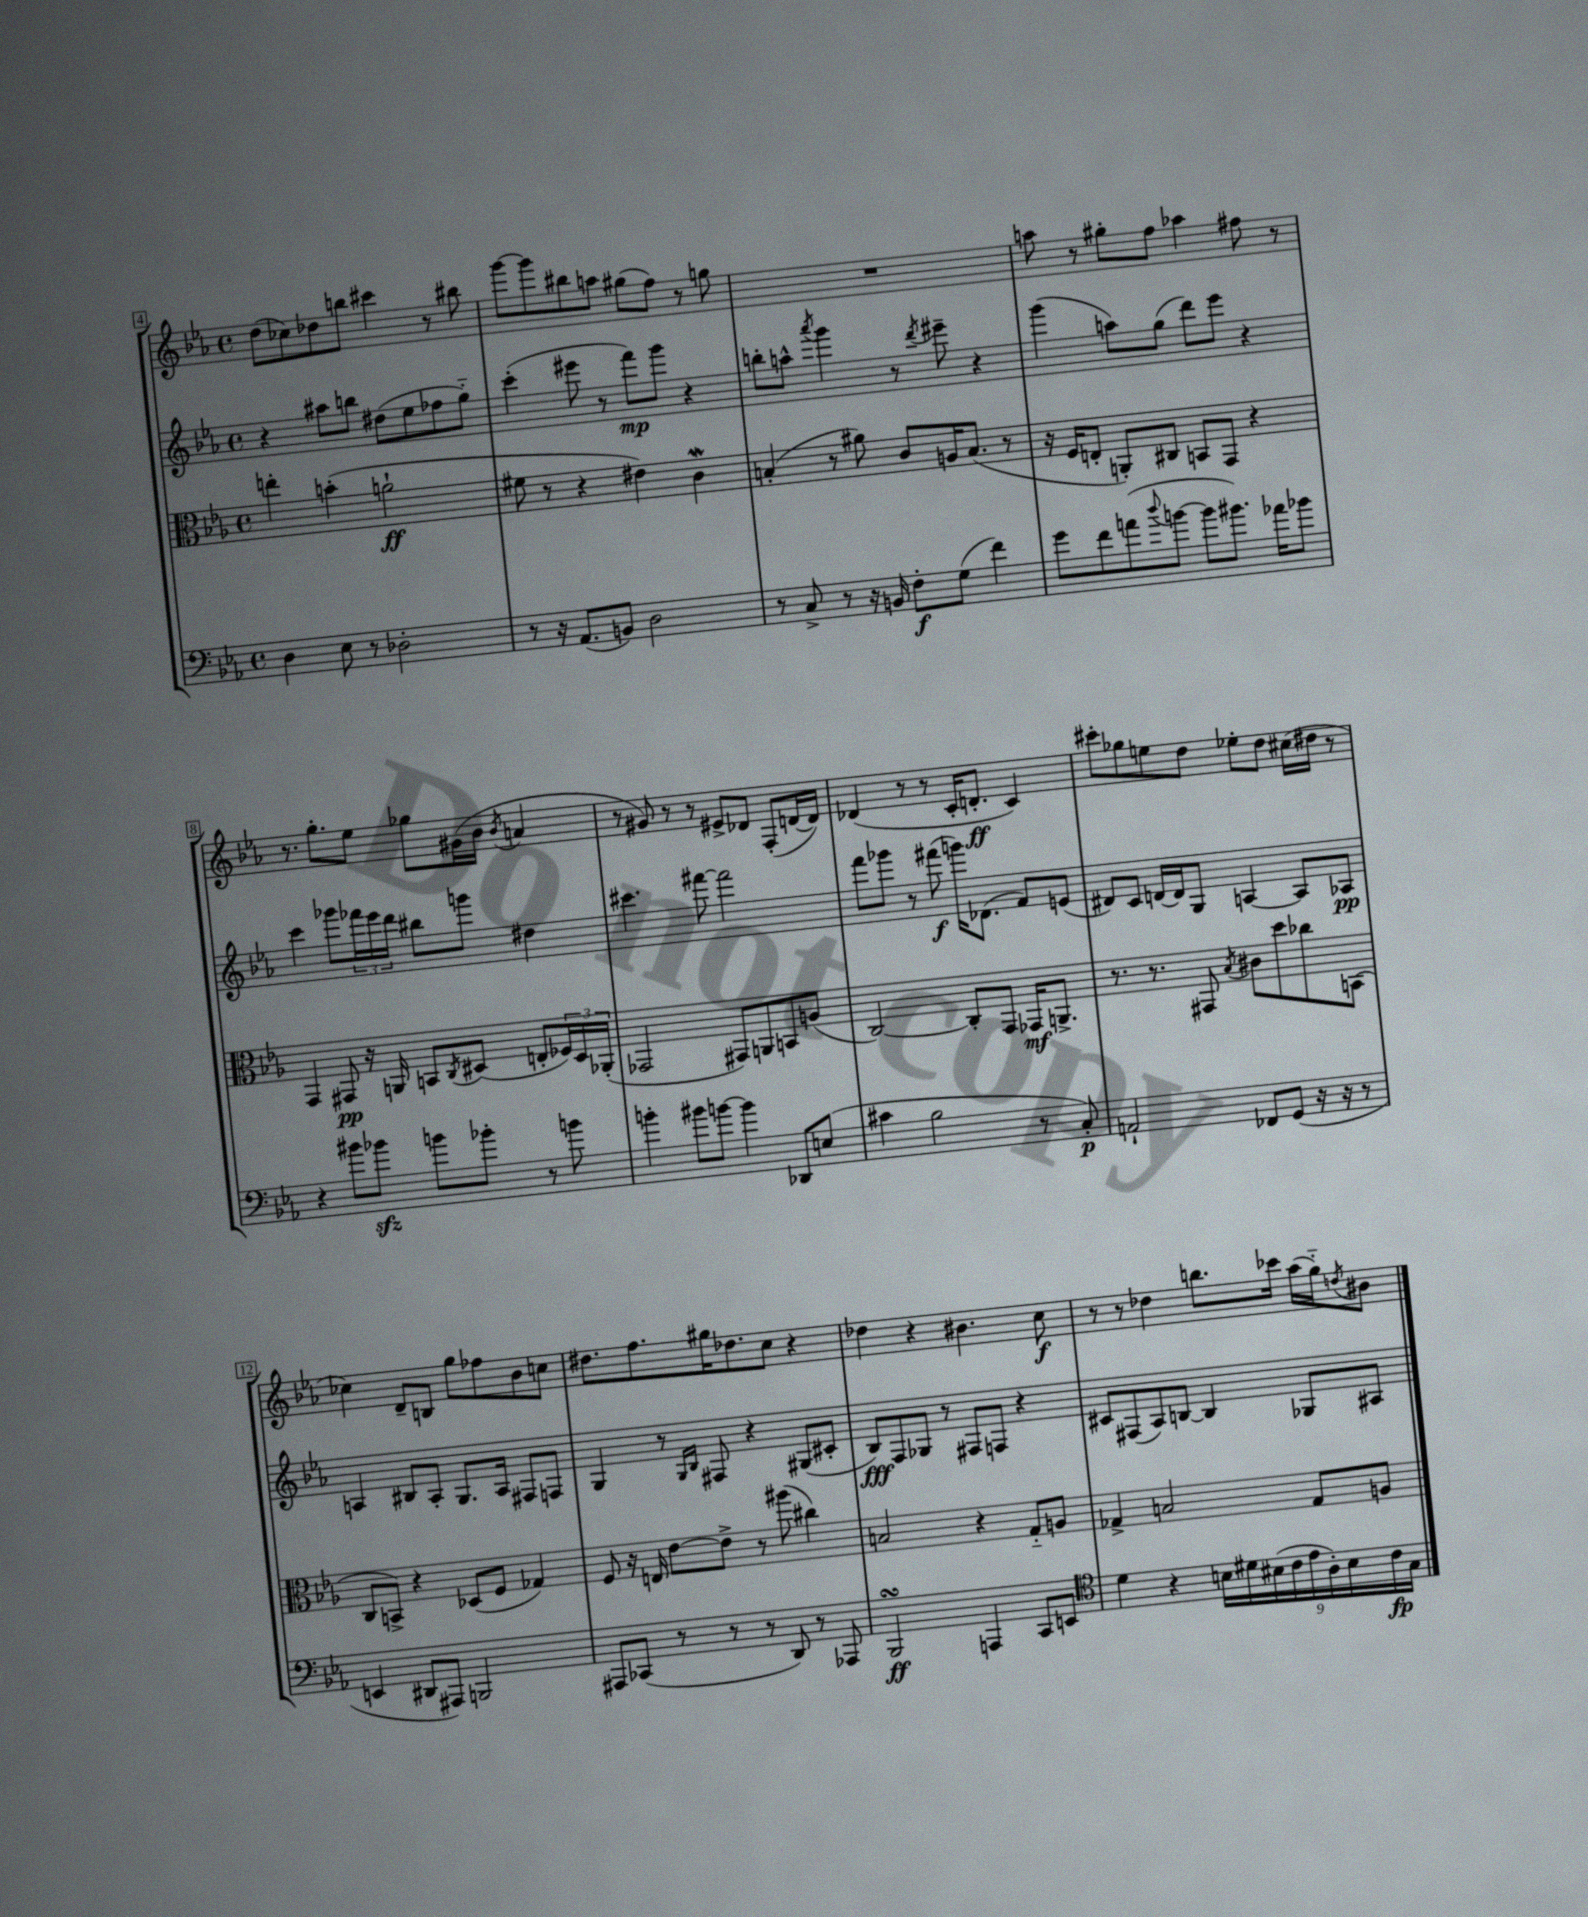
<<
\new StaffGroup <<
\new Staff = "s0" {
    \clef treble \key ees \major \defaultTimeSignature \time 4/4
    d''8( ces''8) des''8 b''8 cis'''4 r8 bis''8 |
    g'''8~ g'''8 bis''8 a''8 gis''8( f''8) r8 g''8 |
    R1 |
    a''8 r8 gis''8-. f''8 aes''4 fis''8 r8 |
    r8. g''8.-. ees''8 ges''8 gis'16( bes'16 \acciaccatura { bes'8 } a'4 |
    r8 gis'8) r8 r8 eis'8-> des'8 f8-.( d'16~ d'16) |
    des'4( r8 r8 c'16-. d'8.-.\ff c'4) |
    cis'''8-. ges''8 e''8 d''8 ees''8-. d''8 cis''16( dis''16 r8 |
    ces''4) d'8-- b8 g''8 fes''8 bes'8 c''8 |
    dis''8. f''8. gis''16 des''8. c''8 r4 |
    des''4 r4 bis'4. c''8\f |
    r8 r8 des''4 b''8. ces'''16 aes''16( g''16-_) \acciaccatura { d''8 } bis'8 \bar "|." |
}
\new Staff = "s1" {
    \clef treble \key ees \major \defaultTimeSignature \time 4/4
    r4 ais''8 b''8 dis''8( ees''8 fes''8 g''8-_) |
    c'''4-.( eis'''8 r8 f'''8\mp) g'''8 r4 |
    b''8-. a''8-^ \acciaccatura { aes'''8 } g'''4 r8 \acciaccatura { d'''8 } eis'''8-- r4 |
    g'''4( a''8) g''8( d'''8) ees'''8 r4 |
    c'''4 ges'''8 \tuplet 3/2 { fes'''16 ees'''16 d'''16 } bis''8 g'''8 dis''4 |
    cis'''4. fis'''8~ fis'''2 |
    f'''8 ges'''8 r8 fis'''8\f( g'''16) des'8.( f'8) e'8( |
    dis'8) c'8 d'16~ d'16 g8 a4~ a8 aes8\pp |
    a4 bis8 a8-. g8. a16 fis8 f8 |
    g4 r8 \grace { g16 bes16 } fis8 r4 gis8( cis'8-. |
    bes8\fff) f8 ges8 r8 fis8 f8 r4 |
    cis'8 fis8( aes8) b8~ b4 ges8 ais8 \bar "|." |
}
\new Staff = "s2" {
    \clef alto \key ees \major \defaultTimeSignature \time 4/4
    e''4-. b'4-.( a'2-!\ff |
    fis'8 r8 r4 eis'4) c'4\mordent |
    b4-.( r8 ais'8) c'8 a16 b8.( r8 |
    r16 f16 e8-. a,8-.) cis8 b,8 g,8 r4 |
    g,4 gis,8\pp r16 a,16 b,8 \acciaccatura { c8 } dis8( e8-. \tuplet 3/2 { fes16) dis16 aes,16-.( } |
    ges,2 gis,8) a,8 b,8 a8( |
    c2~) c8-. g,8 ges,16\mf a,8.-> |
    r8. r8. gis,8 \acciaccatura { bes8 } cis'8 d''8 ces''8 b,8( |
    c8 b,8->) r4 des8( f8 ges4) |
    f8 r16 e16 ees'8~ ees'8-> r8 ais''8( cis''4) |
    b2 r4 g8-_ a8 |
    ges4-> b2 ges8 a8 \bar "|." |
}
\new Staff = "s3" {
    \clef bass \key ees \major \defaultTimeSignature \time 4/4
    d4 ees8 r8 des2-. |
    r8 r16 aes,8.( b,8) d2 |
    r8 c8-> r8 r16 b,16 f8-.\f g8( f'4) |
    g'8 f'8 a'8( \appoggiatura { d''8 } b'8~ b'8 bis'8.) aes'16 bes'8 |
    r4 bis'8 bes'8\sfz b'8 bes'8-. r8 b'8 |
    b'4-. bis'8 b'8~ b'4 des,8 e8( |
    cis'4 bes2 r8 c8-.\p) |
    a,2-! fes,8 g,8( r16 r16 r8 |
    e,4 dis,8 ais,,8) b,,2 |
    ais,,8 ces,8( r8 r8 r8 d,8) r8 aes,,8 |
    bes,,2\turn\ff a,,4 c,8 e,8 |
    \clef tenor d'4 r4 \tuplet 9/8 { b16 dis'16 bis16( c'16 ees'16 aes16-.) bis16 c'16\fp g16 } \bar "|." |
}
>>
>>
\layout { \context { \Score currentBarNumber = #4 \override BarNumber.stencil = #(make-stencil-boxer 0.1 0.3 ly:text-interface::print) } }
